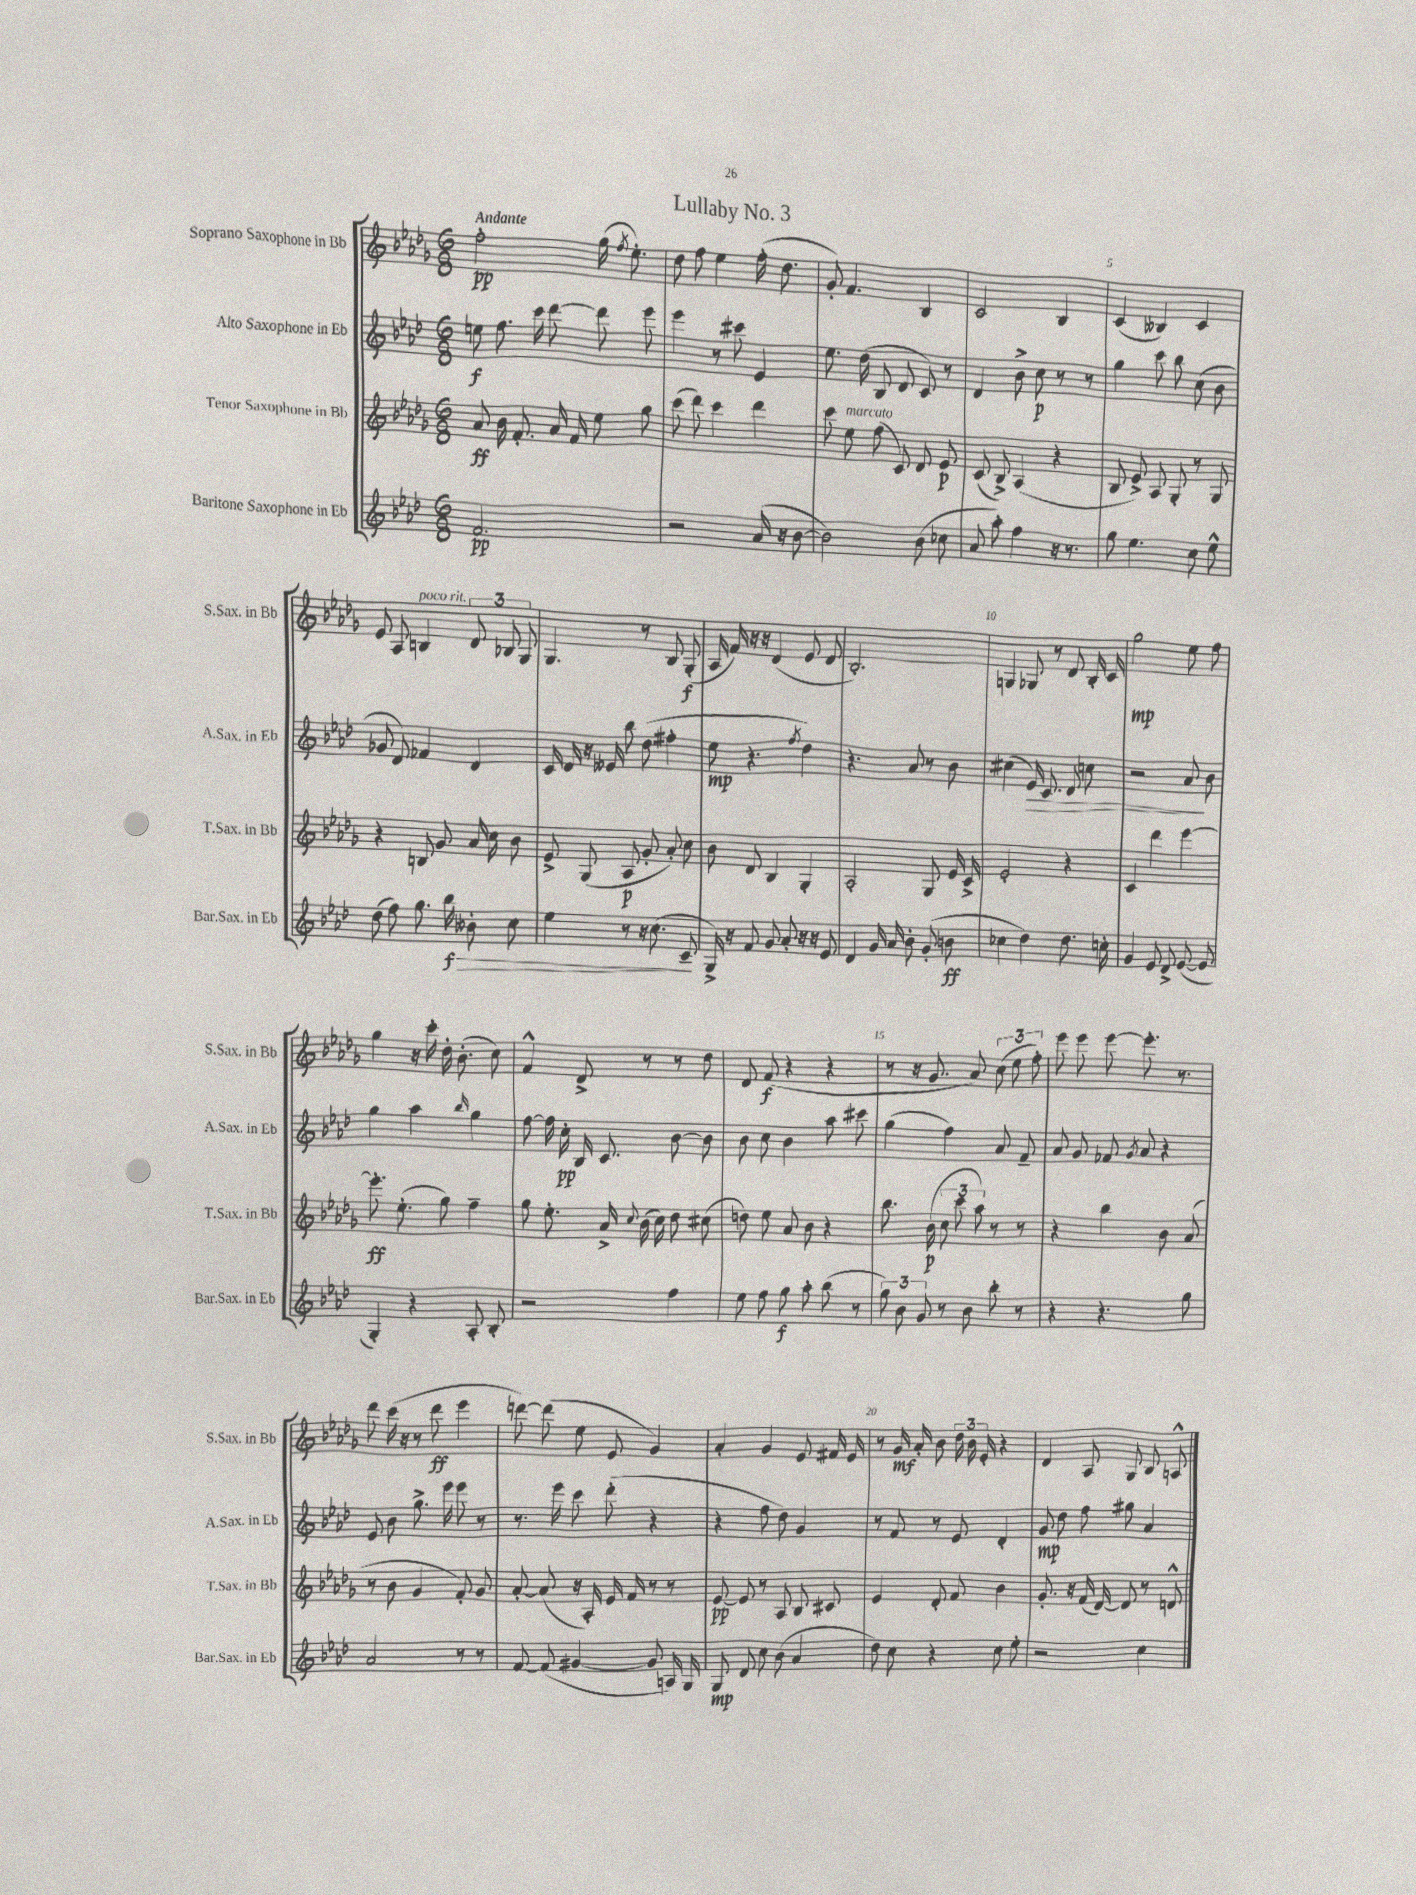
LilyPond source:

\header { title = "Lullaby No. 3" }
<<
\new StaffGroup <<
\new Staff = "s0" \with { instrumentName = "Soprano Saxophone in Bb" shortInstrumentName = "S.Sax. in Bb" } {
    \clef treble \key des \major \numericTimeSignature \time 6/8 \tempo "Andante"
    \autoBeamOff f''2-.\pp ges''16( \acciaccatura { f''8 } ees''8.-.) |
    des''8 f''8 ees''4 f''16-.( des''8. |
    ges'8-.) f'4. bes4 |
    c'2 bes4 |
    c'4( beses4) c'4 |
    ees'8 aes8 b4^\markup { \italic "poco rit." } \tuplet 3/2 { des'8 bes8 ges8 } |
    ges4. r8 bes8 ges8-.\f( |
    aes16 f'16) r16 r16 des'4( ees'8 des'8 |
    bes2.-.) |
    g4 ges8 r8 des'8 bes16-. c'16 |
    ges''2\mp ees''8 f''8 |
    ges''4 r16 c'''16-. des''16-. bes'8.-.( c''8) |
    f'4-^ des'8-> r8 r8 des''8 |
    des'8 f'8\f( r4 r4 |
    r8 r16 ges'8. aes'8) \tuplet 3/2 { c''8( ees''8 f''8-.) } |
    ees'''8 ees'''8 ees'''8~ ees'''8.-. r8. |
    des'''8 c'''16( r16 r8 des'''8\ff ees'''4 |
    d'''8~) d'''8( ees''8 ees'8 ges'4) |
    aes'4-. ges'4 ees'8 fis'16 ees'16 |
    r8 ges'16\mf aes'16-. bes'8 \tuplet 3/2 { des''16 bes'16 ees'16-. } r4 |
    des'4 aes8 ges8 bes8 a8-^ \bar "|." |
}
\new Staff = "s1" \with { instrumentName = "Alto Saxophone in Eb" shortInstrumentName = "A.Sax. in Eb" } {
    \clef treble \key aes \major \numericTimeSignature \time 6/8
    \autoBeamOff e''8\f f''8. c'''16 des'''8~ des'''8 ees'''8 |
    ees'''4 r8 cis'''8 ees'4 |
    ees''8. des''16( bes8 des'8 c'8) r8 |
    des'4 bes'8-> c''8\p r8 r8 |
    g''4 c'''8 bes''8 c''8( bes'8 |
    ges'8 des'8) fes'4 des'4 |
    c'16 des'16 r16 eeses'16 bes''8 des''8( fis''4-. |
    ees''8\mp r4. \acciaccatura { f''8 } des''4) |
    r4. aes'8 r8 bes'8 |
    cis''4( ees'16\>) c'8. des'8 c''8 |
    r2 aes'8\! bes'8 |
    g''4 aes''4 \grace { bes''16 } g''4 |
    f''8~ f''16 c''16-.\pp bes16 c'8. bes'8~ bes'8 |
    bes'8 c''8 bes'4 aes''8 cis'''8 |
    g''4( f''4) aes'8 f'8-- |
    aes'8 g'8 fes'8 \acciaccatura { g'8 } aes'8 r4 |
    ees'8 bes'8 g''8.-> ees'''16 ees'''8 r8 |
    r8. ees'''16 c'''8 des'''8-.( r4 |
    r4 f''8 des''8) g'4 |
    r8 f'8 r8 ees'8 des'4-. |
    g'8\mp des''8 f''8 gis''8 aes'4 \bar "|." |
}
\new Staff = "s2" \with { instrumentName = "Tenor Saxophone in Bb" shortInstrumentName = "T.Sax. in Bb" } {
    \clef treble \key des \major \numericTimeSignature \time 6/8
    \autoBeamOff aes'8\ff bes'16 f'8.-. aes'16 f'16 ees''8 ges''8 |
    c'''8( des'''8) c'''4 des'''4 |
    c'''8 ees''8^\markup { \italic "marcato" } f''8( c'8) des'8 ees'8\p |
    c'8( bes8->) aes4( r4 |
    bes8 ees'8->) aes8 ges8-. r8 ges8 |
    r4 b8 ges'8 aes'16 c''16 bes'8 |
    ees'8-> ges8( aes8\p ges'8-. aes'8-.) c''8 |
    bes'8 des'8 bes4 ges4-. |
    aes2-. ges8 ees'16 c'16-> |
    ees'2-. r4 |
    c'4 des'''4 ees'''4~ |
    ees'''8.-.\ff ees''8.-.( ges''8) f''4-- |
    ges''8 ees''8.-. aes'16-> \appoggiatura { c''8 } bes'16( c''16) des''8 cis''8( |
    d''8) ees''8 aes'8 bes'8 r4 |
    bes''8. bes'16\p( \tuplet 3/2 { c''8 c'''8 aes''8) } r8 r8 |
    r4 bes''4 bes'8 aes'8( |
    r8 bes'8 ges'4 f'8-.) ges'8 |
    aes'8~-. aes'8( r16 aes16-.) ees'16 f'16 r8 r8 |
    ees'8~\pp ees'8 r8 aes8 bes8 cis'8 |
    ees'4 des'8-. f'8 bes'4 |
    ges'8.-. r16 f'16( des'16~) des'8 r8 d'8-^ \bar "|." |
}
\new Staff = "s3" \with { instrumentName = "Baritone Saxophone in Eb" shortInstrumentName = "Bar.Sax. in Eb" } {
    \clef treble \key aes \major \numericTimeSignature \time 6/8
    \autoBeamOff f'2.\pp |
    r2 aes'16( r16 bes'8~ |
    bes'2) bes'8( ces''8 |
    aes'8 aes''8-.) f''4 r16 r8. |
    g''8 ees''4. c''8 ees''8-^ |
    des''8( f''8) g''8. bes''16\f\> beses'8-. c''8 |
    ees''4 r8 r16 c''8.( c'8--\! |
    g16->) r16 f'8 g'8 aes'8-. r16 r16 ees'8 |
    des'4 g'16 aes'16 bes'8-. g'8-.( b'8\ff |
    ces''4 des''4) des''8. c''16-. |
    g'4 ees'8 des'8-> ees'8~( ees'8 |
    g4-.) r4 aes8-. bes8-. |
    r2 f''4 |
    ees''8 f''8 g''8\f aes''8-. bes''8( r8 |
    \tuplet 3/2 { g''8) bes'8 g'8 } r8 bes'8 bes''8-. r8 |
    r4 r4. g''8 |
    aes'2 r8 r8 |
    f'8~ f'8( gis'4~ gis'8 a16) g16 |
    g8\mp des'8 c''8 bes'8( aes'4 |
    des''8) c''8 r4 c''8 ees''8-. |
    r2 c''4 \bar "|." |
}
>>
>>
\layout { \context { \Score \override BarNumber.break-visibility = ##(#f #t #t) barNumberVisibility = #(every-nth-bar-number-visible 5) } }
